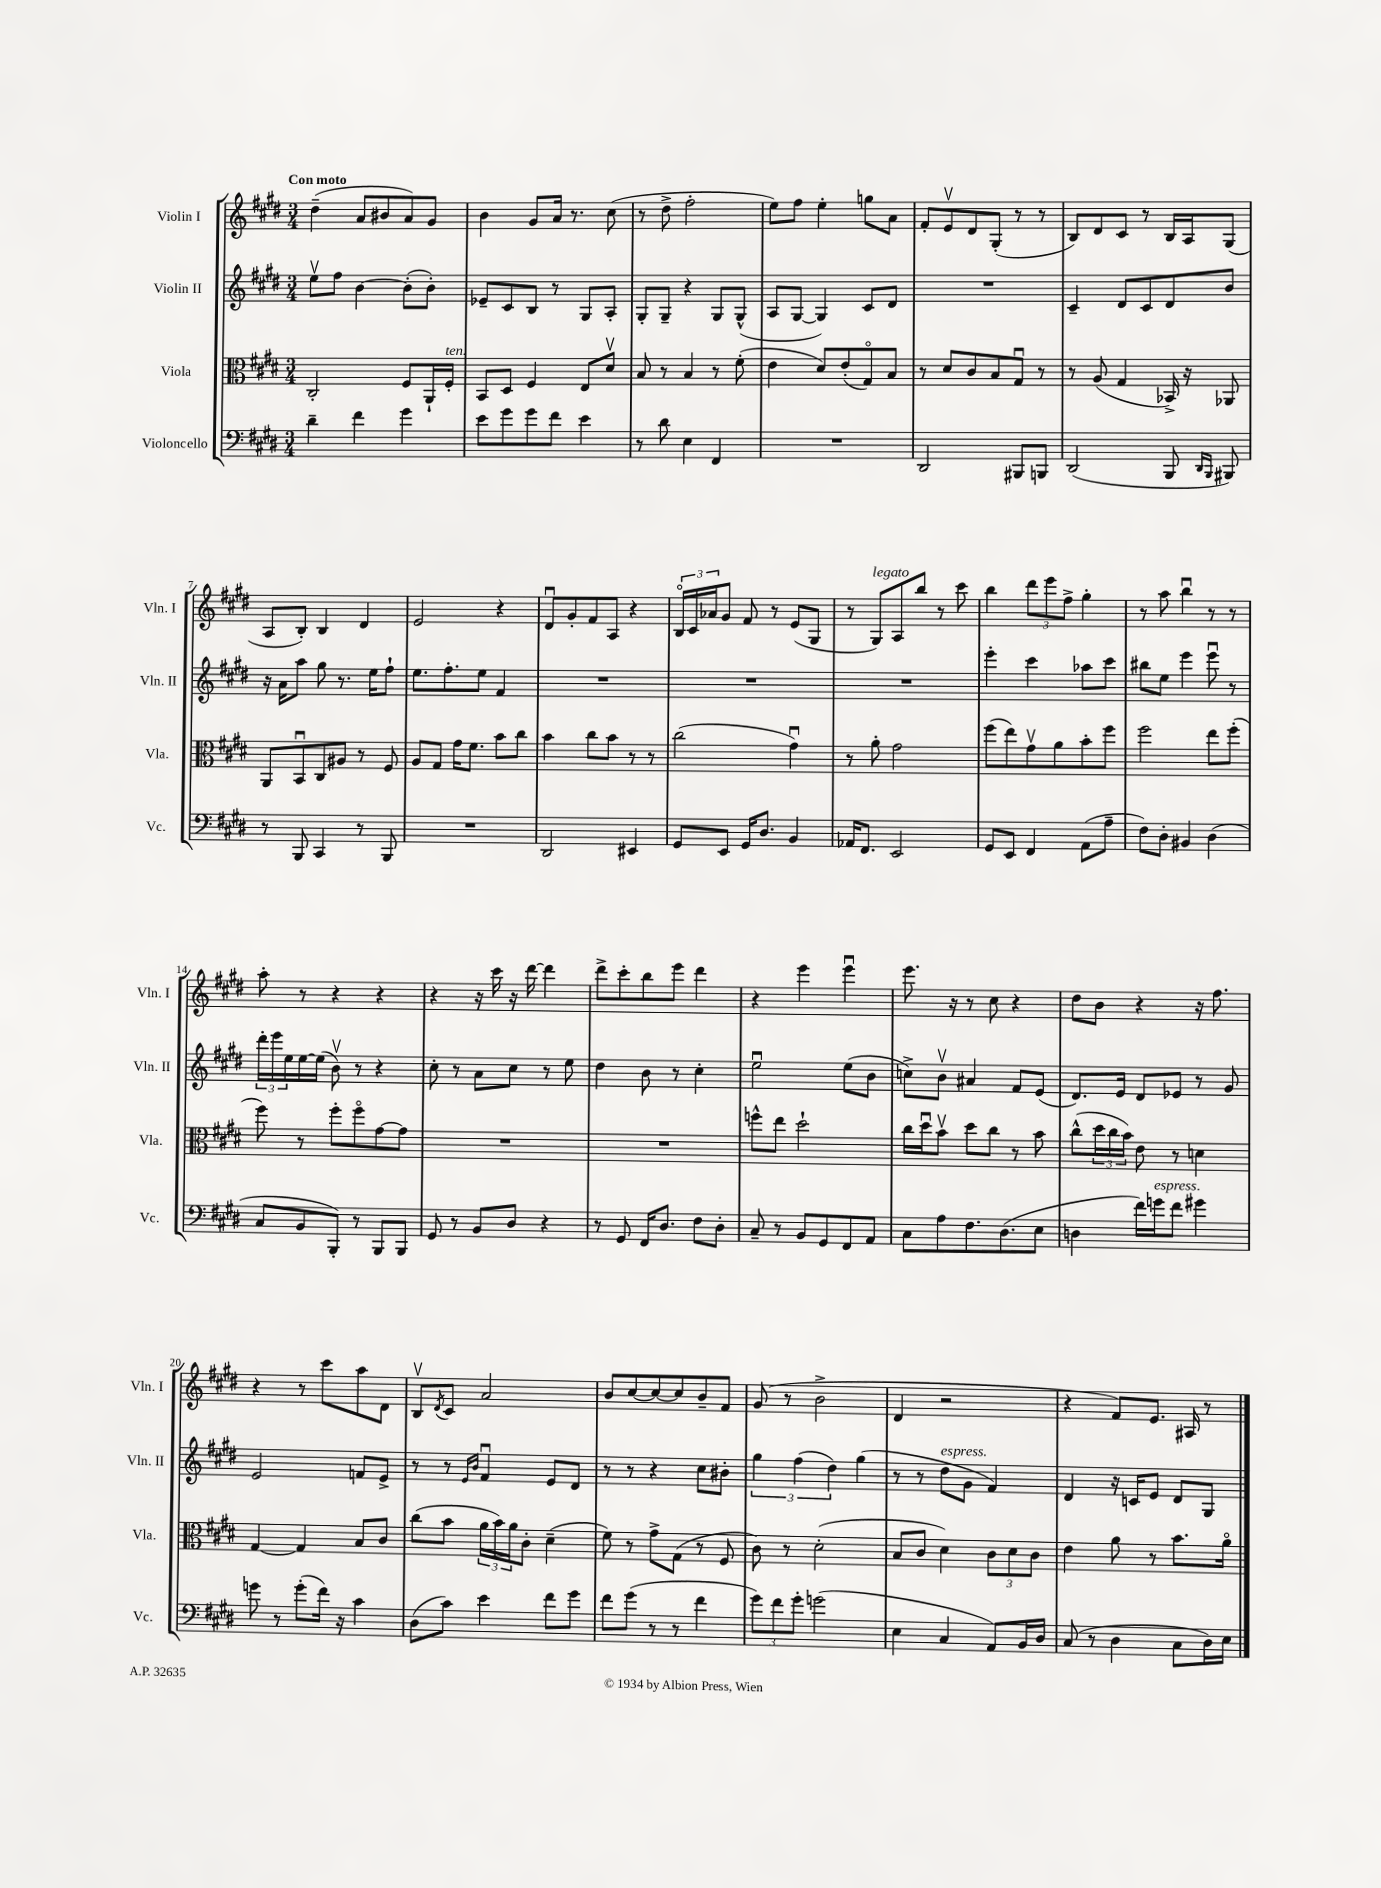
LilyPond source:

<<
\new StaffGroup <<
\new Staff = "s0" \with { instrumentName = "Violin I" shortInstrumentName = "Vln. I" } {
    \clef treble \key e \major \numericTimeSignature \time 3/4 \tempo "Con moto"
    dis''4--( a'8 bis'8 a'8) gis'8 |
    b'4 gis'8 a'16 r8. cis''8( |
    r8 dis''8-> fis''2-. |
    e''8) fis''8 e''4-. g''8 a'8 |
    fis'8-. e'8\upbow dis'8 gis8-.( r8 r8 |
    b8) dis'8 cis'8 r8 b16 a16 gis8( |
    a8 b8-.) b4 dis'4 |
    e'2 r4 |
    dis'8\downbow gis'8-. fis'8 a8 r4 |
    \tuplet 3/2 { b16\flageolet cis'16 aes'16 } gis'8 fis'8 r8 e'8( gis8 |
    r8 gis8^\markup { \italic "legato" }) a8 b''8 r8 cis'''8 |
    b''4 \tuplet 3/2 { dis'''8 e'''8 fis''8-> } gis''4-. |
    r8 a''8 b''4\downbow r8 r8 |
    a''8-. r8 r4 r4 |
    r4 r16 cis'''16 r16 dis'''16~ dis'''4 |
    dis'''8-> cis'''8-. b''8 e'''8 dis'''4 |
    r4 e'''4 e'''4\downbow |
    e'''8. r16 r8 cis''8 r4 |
    dis''8 b'8 r4 r16 fis''8. |
    r4 r8 cis'''8 a''8 dis'8 |
    b8\upbow \acciaccatura { dis'8 } cis'8 a'2 |
    b'8 cis''8~ cis''8~ cis''8 b'8-- fis'8 |
    gis'8( r8 b'2-> |
    dis'4 r2 |
    r4 fis'8) e'8. ais16 r8 \bar "|." |
}
\new Staff = "s1" \with { instrumentName = "Violin II" shortInstrumentName = "Vln. II" } {
    \clef treble \key e \major \numericTimeSignature \time 3/4
    e''8\upbow fis''8 b'4~ b'8-.( b'8-.) |
    ees'8-- cis'8 b8 r8 gis8 a8-. |
    gis8-. gis8-- r4 gis8 gis8-^( |
    a8 gis8~ gis4) cis'8 dis'8 |
    R2. |
    cis'4-- dis'8 cis'8 dis'8 b'8 |
    r16 a'16 a''8 gis''8 r8. e''16 fis''8-! |
    e''8. fis''8.-. e''8 fis'4 |
    R2. |
    R2. |
    R2. |
    e'''4-. cis'''4 aes''8 cis'''8 |
    bis''8 e''8 e'''4 e'''8\downbow r8 |
    \tuplet 3/2 { dis'''16-. e'''16 e''16 } e''16~ e''16( b'8\upbow) r8 r4 |
    cis''8-. r8 a'8 cis''8 r8 e''8 |
    dis''4 b'8 r8 cis''4-. |
    e''2\downbow e''8( b'8 |
    c''8->) b'8\upbow ais'4 fis'8 e'8( |
    dis'8.) e'16 dis'8 ees'8 r8 gis'8 |
    e'2 f'8 e'8-> |
    r8 r8 \grace { e'16 b'16 } fis'4\downbow e'8 dis'8 |
    r8 r8 r4 cis''8 bis'8-. |
    \tuplet 3/2 { gis''4 fis''4( dis''4) } gis''4( |
    r8 r8 dis''8^\markup { \italic "espress." } gis'8 fis'4) |
    dis'4 r16 c'16 e'8 dis'8 gis8 \bar "|." |
}
\new Staff = "s2" \with { instrumentName = "Viola" shortInstrumentName = "Vla." } {
    \clef alto \key e \major \numericTimeSignature \time 3/4
    cis2-. fis8 a,16-! fis16-.^\markup { \italic "ten." } |
    b,8 dis8 fis4 e8 dis'8\upbow |
    b8 r8 b4 r8 fis'8-.( |
    e'4 dis'8) e'8-.( gis8\flageolet) b8 |
    r8 dis'8 cis'8 b8 gis8\downbow r8 |
    r8 a8( gis4 bes,16->) r16 aes,8 |
    a,8 b,8\downbow cis8 ais8 r8 fis8 |
    a8 gis8 gis'16 fis'8. b'8 cis''8 |
    b'4 cis''8 b'8 r8 r8 |
    cis''2( gis'4\downbow) |
    r8 a'8-. gis'2 |
    fis''8( e''8) gis'8\upbow a'8 b'8-. fis''8 |
    fis''2 e''8 fis''8-.( |
    fis''8) r8 fis''8-. fis''8\flageolet gis'8~ gis'8 |
    R2. |
    R2. |
    f''8-^ e''8 dis''2-! |
    cis''16 dis''16\downbow b'8\upbow dis''8 cis''8 r8 b'8 |
    cis''8-^( \tuplet 3/2 { dis''16 cis''16 b'16) } e'8 r8 d'4 |
    gis4~ gis4 b8 cis'8 |
    cis''8( b'8 \tuplet 3/2 { a'16 b'16) a'16 } cis'8-. dis'4--( |
    fis'8) r8 gis'8-> gis8( r8 fis8 |
    cis'8) r8 dis'2-.( |
    b8 cis'8 dis'4) \tuplet 3/2 { cis'8 dis'8 cis'8 } |
    e'4 a'8 r8 b'8. a'16\flageolet \bar "|." |
}
\new Staff = "s3" \with { instrumentName = "Violoncello" shortInstrumentName = "Vc." } {
    \clef bass \key e \major \numericTimeSignature \time 3/4
    dis'4-- fis'4 gis'4 |
    e'8 gis'8 gis'8 fis'8 e'4 |
    r8 dis'8 e4 fis,4 |
    R2. |
    dis,2 bis,,8 b,,8 |
    dis,2( b,,8 \grace { dis,16 b,,16 } bis,,8) |
    r8 b,,8 cis,4 r8 b,,8 |
    R2. |
    dis,2 eis,4 |
    gis,8 e,8 gis,16 dis8. b,4 |
    aes,16 fis,8. e,2 |
    gis,8 e,8 fis,4 a,8( a8-- |
    fis8) dis8-. bis,4 dis4( |
    cis8 b,8 b,,8-.) r8 b,,8 b,,8 |
    gis,8 r8 b,8 dis8 r4 |
    r8 gis,8 fis,16 dis8. fis8 dis8-. |
    cis8-- r8 b,8 gis,8 fis,8 a,8 |
    cis8 a8 fis8. dis8.( e8 |
    d4 fis'16) g'16^\markup { \italic "espress." } fis'8 gis'4 |
    g'8 r8 g'8-.( fis'16) r16 cis'4 |
    dis8( cis'8) e'4 fis'8 gis'8 |
    fis'8 gis'8( r8 r8 fis'4 |
    \tuplet 3/2 { gis'8) fis'8 gis'8-. } g'2( |
    e4 cis4 a,8) b,16 dis16 |
    cis8( r8 dis4 cis8 dis16) e16 \bar "|." |
}
>>
>>
